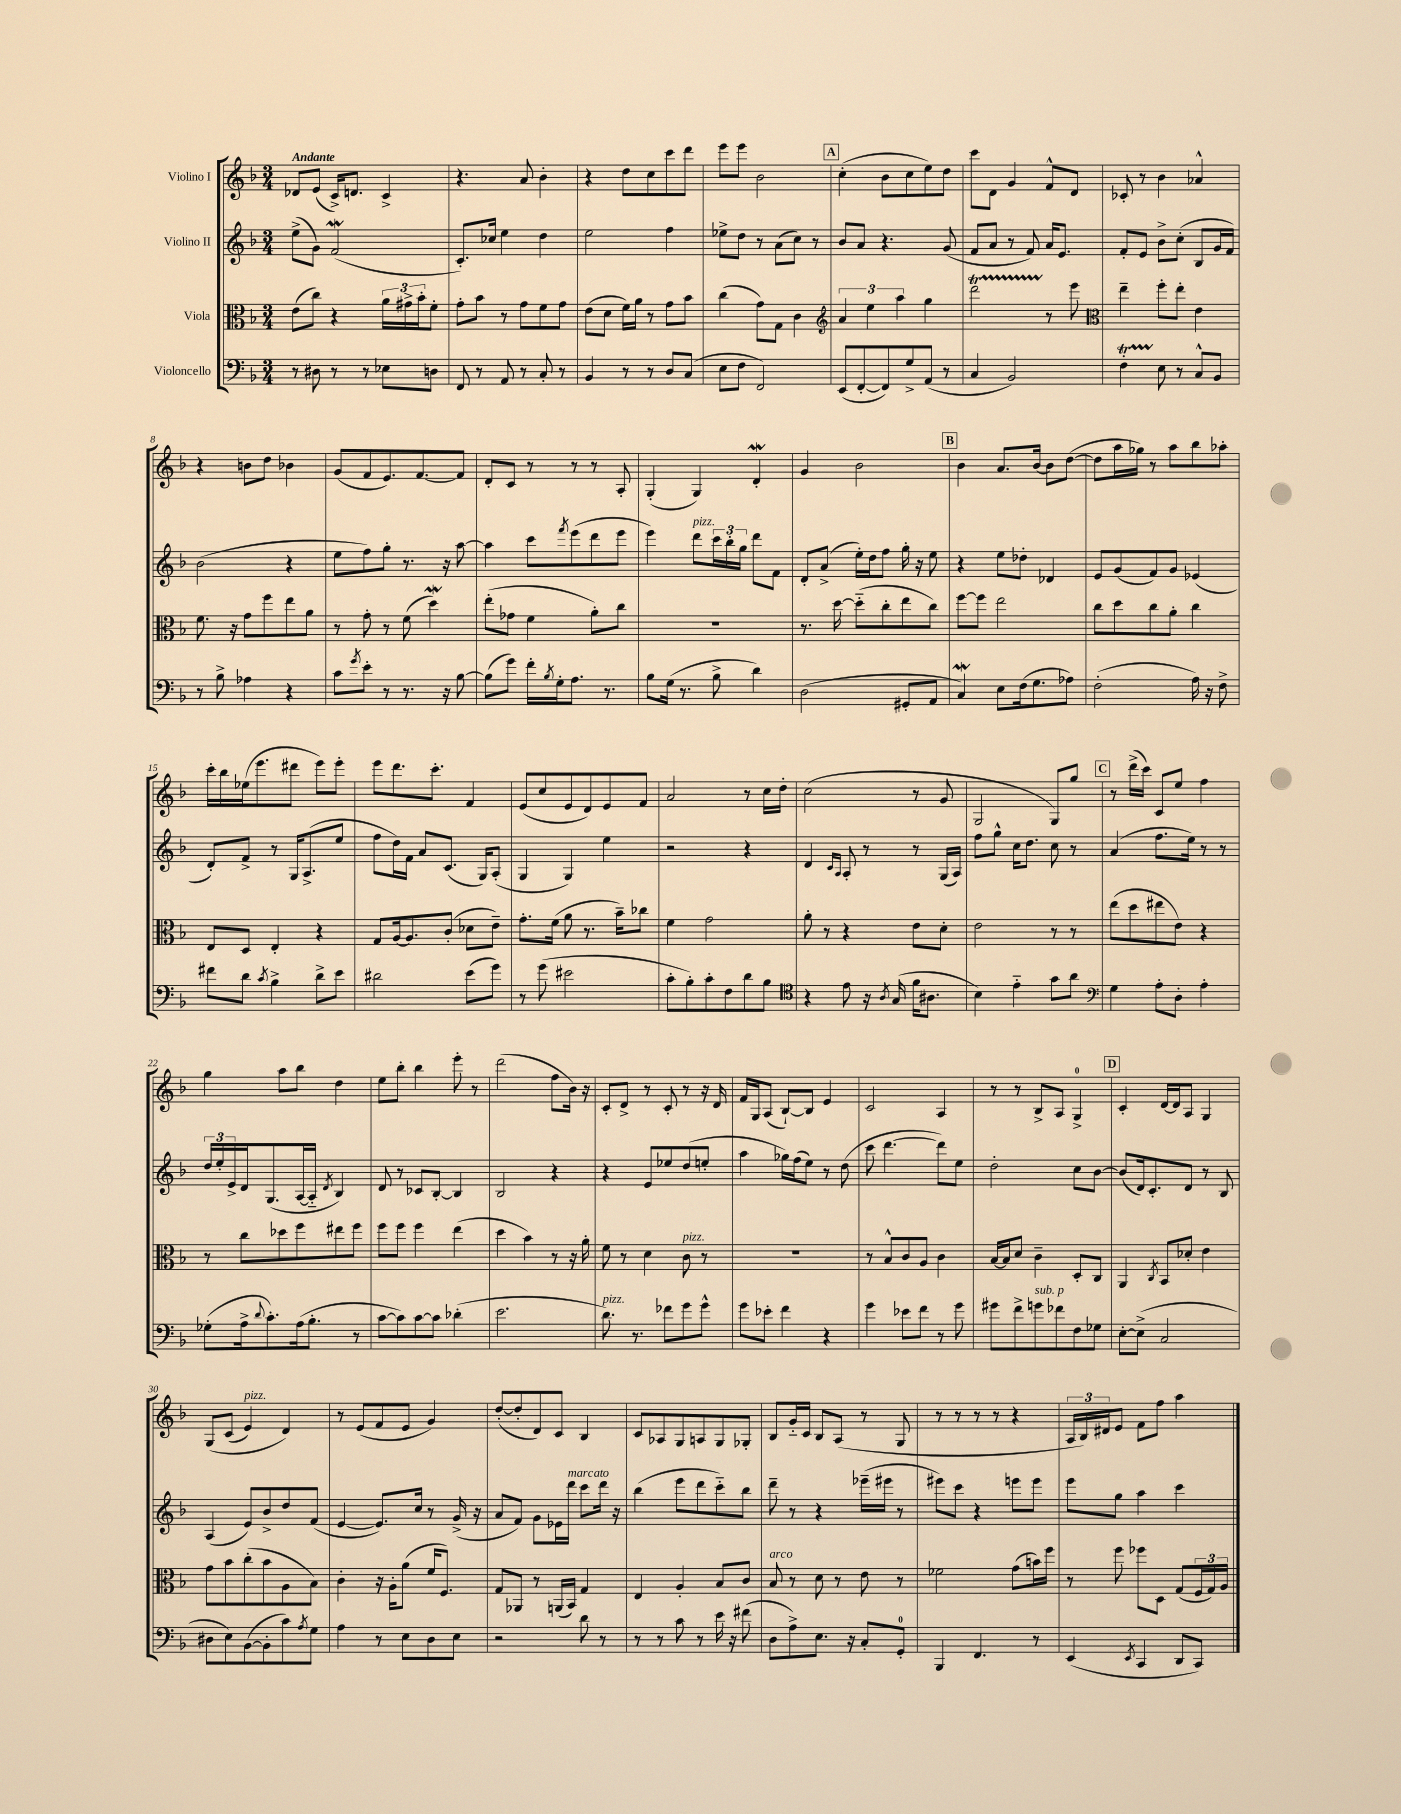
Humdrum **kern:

**kern	**kern	**kern	**kern
*part4	*part3	*part2	*part1
*staff4	*staff3	*staff2	*staff1
*I"Violoncello	*I"Viola	*I"Violino II	*I"Violino I
*clefF4	*clefC3	*clefG2	*clefG2
*k[b-]	*k[b-]	*k[b-]	*k[b-]
*M3/4	*M3/4	*M3/4	*M3/4
=1	=1	=1	=1
!	!	!	!LO:TX:a:B:t=Andante
8r	(8e\L	(8ee^\L	8d-X/L
8D#X\	8cc\J)	8g\J)	(8e/J
8r	4r	(2fw/	16c^/KL)
.	.	.	8.dn/J
8r	.	.	.
8E-X\L	24a\LL	.	4c^/
.	24g#X^\	.	.
.	24b-'\J	.	.
8Dn\J	8f'\J	.	.
=2	=2	=2	=2
8FF/	8g'\L	8.c'/L)	4.r
8r	8b-\J	.	.
.	.	16cc-X/Jk	.
8AA/	8r	4ee\	.
8r	8g\L	.	8a/
8C'/	8f\	4dd\	4b-'\
8r	8g\J	.	.
=3	=3	=3	=3
4BB-/	(8e\L	2ee\	4r
.	8d\J	.	.
8r	16f\LL)	.	8dd\L
.	16a\JJ	.	.
8r	8r	.	8cc\
8D/L	8g\L	4ff\	8ccc\
(8C/J	8b-\J	.	8ddd\J
=4	=4	=4	=4
8E\L	(4cc\	8ee-X^\L	8eee\L
8F\J	.	8dd\J	8eee\J
2FF/)	8g\L)	8r	2b-\
.	8G\J	(8a\L	.
.	4c\	8cc\J)	.
.	.	8r	.
!!LO:REH:place=s1:t=A
=5	=5	=5	=5
*	*clefG2	*	*
(8EE/L	6a/	8b-/L	(4cc'\
[8FF'/	.	8a/J	.
.	6ee\	.	.
8FF/])	.	4.r	8b-\L
.	6aa\	.	.
8G^/	.	.	8cc\
(8AA/J	4gg\	.	8ee\)
8r	.	(8g/	8dd\J
=6	=6	=6	=6
4C/	2dddT\	8f/L	8ccc\L
.	.	8a/J	8d\J
2BB-/)	.	8r	4g/
.	.	8f/)	.
.	8r	16a/KL	8f^^/L
.	.	8.e/J	.
.	8eee\	.	8d/J
=7	=7	=7	=7
*	*clefC3	*	*
4FT'\	4ee~\	8f'/L	8c-X'/
.	.	8e/J	8r
8E\	8ff'\L	8b-^\L	4b-\
8r	8ee'\J	(8cc'\J	.
8C^^/L	4e\	8B-/L	4a-X^^/
8BB-/J	.	16g/L	.
.	.	16f/JJ)	.
!!LO:LB:g=z
=8	=8	=8	=8
8r	8.f\	(2b-\	4r
8B-^\	.	.	.
.	16r	.	.
4A-X\	8g\L	.	8bn\L
.	8ff\	.	8dd\J
4r	8ee\	4r	4b-X\
.	8a\J	.	.
=9	=9	=9	=9
8c\L	8r	8ee\L	(8g/L
8qg/	.	.	.
8e'\J	8g'\	8ff\)	8f/
8r	8r	8gg'\J	8.e/)
8.r	(8f\	8.r	.
.	.	.	[8.f/
.	4ddW\)	.	.
16r	.	16r	.
[8B-\	.	[8aa\	8f/J]
=10	=10	=10	=10
(8B-\L]	(8ee'\L	4aa\]	8d'/L
8g\J)	8g-X\J	.	8c/J
16f'\LL	4f\	8ccc\L	8r
8qB-/	.	.	.
16G'\J	.	.	.
.	.	8qfff/	.
8.A\J	.	(8eee\	8r
.	8a'\L)	8ddd\	8r
8.r	.	.	.
.	8cc\J	8eee\J	8A'/
=11	=11	=11	=11
8B-\L	2.r	4eee\)	(4G'/
(16G\Jk	.	.	.
8.r	.	.	.
!	!	!LO:TX:a:i:t=pizz.	!
.	.	8ddd\L	4G/)
8B-^\	.	24ccc\L	.
.	.	24bb-'\	.
.	.	24gg\JJ	.
4d\)	.	8ddd\L	4dW'/
.	.	8f\J	.
=12	=12	=12	=12
(2D\	8.r	8d'/L	4g/
.	.	(8a^/J	.
.	[16dd\	.	.
.	(8dd\L]	16ee'\LL)	2b-\
.	.	16dd\J	.
.	8cc'\	8ff\J	.
8GG#X'/L	8ee\	16gg'\	.
.	.	16r	.
8AA/J	8cc\J)	8ee\	.
!!LO:REH:place=s1:t=B
=13	=13	=13	=13
4CW/)	[8ff\L	4r	4b-\
.	8ff\J]	.	.
8E\L	2ee\	8ee\L	8.a/L
(16F\k	.	8dd-X'\J	.
8.G\	.	.	[16b-/Jk
.	.	4d-X/	8b-\L]
8A-X\J)	.	.	([8dd\J
=14	=14	=14	=14
(2F'\	8cc\L	8e/L	8dd\L]
.	8dd\	(8g/	16aa\L
.	.	.	16gg-X\JJ)
.	8cc\	8f/)	8r
.	8a'\J	8g/J	8aa\L
16A\)	4cc\	(4e-X/	8bb-\
16r	.	.	.
8F^\	.	.	8aa-X'\J
!!LO:LB:g=z
=15	=15	=15	=15
8f#X\L	8E/L	8d'/L)	16ccc'\LL
.	.	.	16bb-\
8d\J	8D/J	8f^/J	(16ee-X\J
.	.	.	8.eee\
8qc/	.	.	.
4B-^\	4E'/	8r	.
.	.	16G/KL	8ddd#X\J
.	.	(8.A^/	.
8d^\L	4r	.	8eee\L)
8e\J	.	8ee/J	8eee'\J
=16	=16	=16	=16
2d#X\	8G/L	8ff\L	8eee\L
.	[16A/k	16dd\L)	8.ddd\
.	8.A/]	16f\JJ	.
.	.	8a/L	.
.	.	.	8.ccc'\J
.	(8c'/J	(8.c/J	.
(8e\L	8d-X\L	.	4f/
.	.	16G/KL)	.
8g\J)	8e~\J)	(8A'/J	.
=17	=17	=17	=17
8r	8.g'\L	4G/	(8e/L
(8g\	.	.	8cc/
.	(16f\Jk	.	.
2e#X\	8a\	4G/)	8e/
.	8.r	.	8d/)
.	.	4ee\	8e/
.	16b-~\KL)	.	.
.	8cc-X\J	.	8f/J
=18	=18	=18	=18
8c'\L	4f\	2r	2a/
8B-'\)	.	.	.
8c'\	2g\	.	.
8F\	.	.	.
8d\	.	4r	8r
8B-\J	.	.	16cc\LL
.	.	.	16dd'\JJ
=19	=19	=19	=19
*clefC4	*	*	*
4r	8a'\	4d/	(2cc\
.	8r	.	.
.	.	16qqc/LL	.
.	.	16qqA/JJ	.
8e\	4r	8A'/	.
16r	.	8r	.
8qA/	.	.	.
(16G/	.	.	.
16f\KL	8e\L	8r	8r
8.A#X\J	.	.	.
.	8d'\J	(16G/LL	8g/
.	.	16A/JJ)	.
=20	=20	=20	=20
4B-\)	2e\	8ff\L	2G/
.	.	8gg^^\J	.
4e\	.	16cc\KL	.
.	.	8.dd\J	.
8g\L	8r	8cc\	8G/L)
8a\J	8r	8r	8gg/J
!!LO:REH:place=s1:t=C
=21	=21	=21	=21
*clefF4	*	*	*
4G\	(8ee\L	(4a/	8r
.	8dd\	.	(16ddd^\LL
.	.	.	16ccc\JJ)
8A'\L	8ee#X\	8.ff\L	8c/L
8D'\J	8e\J)	.	8ee/J
.	.	16ee\Jk)	.
4A'\	4r	8r	4ff\
.	.	8r	.
!!LO:LB:g=z
=22	=22	=22	=22
(8G-X'\L	8r	24dd/LL	4gg\
.	.	24ee'/	.
.	.	24e^/	.
16A^\k	8cc\L	16d/J	.
8qqd/	.	.	.
8.c'\)	.	(8.G/	.
.	8dd-X\	.	8aa\L
(16A\k	8ff\	[16A/L	8bb-\J
8.B-'\J	.	16A/JJ]	.
.	.	8qd/	.
.	8ee#X\	4B-/)	4dd\
8r	8ff\J	.	.
=23	=23	=23	=23
[8c\L	8ff\L	8d/	8ee\L
8c\])	8ff\J	8r	8bb-'\J
[8c\	4ff\	8c-X/L	4bb-\
8c\J]	.	[8B-'/J	.
(4d-X'\	(4ee\	4B-/]	8eee'\
.	.	.	8r
=24	=24	=24	=24
2.e\	4dd\	2B-/	(2ddd\
.	4b-\)	.	.
.	8r	4r	8ff\L
.	16r	.	16b-\Jk)
.	16a'\	.	16r
=25	=25	=25	=25
!LO:TX:a:i:t=pizz.	!	!	!
8.d\)	8f\	4r	8c'/L
.	8r	.	8d^/J
8.r	.	.	.
.	4d\	8e/L	8r
8f-X\L	.	8ee-X/	8c'/
!	!LO:TX:a:i:t=pizz.	!	!
8g\	8c\	(8dd/	8r
8g^^\J	8r	8een'/J	16r
.	.	.	16d/
=26	=26	=26	=26
8g\L	2.r	4aa\	16f/LL
.	.	.	16G/J
8e-X'\J	.	.	(8A/J
4f\	.	16gg-X\LL)	[8B-`/L)
.	.	(16ff\J	.
.	.	8ee\J)	8B-/J]
4r	.	8r	4e/
.	.	(8dd\	.
=27	=27	=27	=27
4g\	8r	8ccc\	2c/
.	8B-^^/L	[4.ddd\	.
8e-X\L	8c/	.	.
8f\J	8A/J	.	.
8r	4c\	8ddd\L])	4A/
8g\	.	8ee\J	.
=28	=28	=28	=28
8g#X\L	[16B-/LL	2dd'\	8r
.	16B-/J]	.	.
8f^\	8d/J	.	8r
!LO:TX:a:i:t=sub. p	!	!	!
8gn\	4c~\	.	8B-^/L
8f-X\	.	.	8A/J
8F\	8D'/L	8cc\L	4G^/
8G-X\J	8C/J	[8b-\J	.
!!LO:REH:place=s1:t=D
=29	=29	=29	=29
[8E'\L	4AA/	(8b-/L]	4c'/
(8E^\J]	.	16d/k)	.
.	.	8.c'/	.
.	8qC/	.	.
2C/	8BB-/L	.	[16d/LL
.	.	.	16d/J]
.	8d-X'/J	8d/J	8A/J
.	4e\	8r	4G/
.	.	8B-/	.
!!LO:LB:g=z
=30	=30	=30	=30
8D#X\L	8g\L	(4A/	(8G/L
8E\)	8b-\	.	(8c/J
!	!	!	!LO:TX:a:i:t=pizz.
([8BB-\	(8cc'\	8e/L)	4e/)
8BB-'\]	8b-\	8b-^/	.
8c\)	8A\	8dd/	4d/)
8qA/	.	.	.
8G\J	8B-\J)	(8f/J	.
=31	=31	=31	=31
4A\	4c'\	[4e/	8r
.	.	.	(8e/L
8r	16r	8.e/L])	8f/
.	16A'\KL	.	.
8E\L	(8a\J	.	8e/J
.	.	16cc/Jk	.
8D\	16f/KL	8r	4g/)
.	8.F/J)	.	.
8E\J	.	(16g^/	.
.	.	16r	.
=32	=32	=32	=32
2r	8G/L	8a/L	([8dd'/L
.	8AA-X/J	8f/J)	8dd'/]
.	8r	8g\L	8d/)
.	(16AAn/LL	16e-X\L	8c/J
!	!	!LO:TX:a:i:t=marcato	!
.	16BB-/JJ)	16ddd\JJ	.
8d\	4G/	8ccc\L	4B-/
8r	.	16ddd\Jk	.
.	.	16r	.
=33	=33	=33	=33
8r	4E/	(4bb-\	8c/L
8r	.	.	8A-X/
8c\	4A'/	8eee\L	8G/
8r	.	8ddd\	8An/
16e\	8B-/L	8ccc\)	8G/
16r	.	.	.
(8f#X\	8c/J	8bb-\J	8G-X'/J
=34	=34	=34	=34
!	!LO:TX:a:i:t=arco	!	!
8D\L	8B-/	8ddd~\	8B-/L
8A^\)	8r	8r	16g/L
.	.	.	16c/JJ
8.E\J	8d\	4r	8B-/L
.	8r	.	(8A/J
16r	.	.	.
8C'/L	8e\	(16eee-X~\LL	8r
.	.	16eee#X\JJ	.
8GG'/J	8r	8r	8G/
=35	=35	=35	=35
4BBB-/	2f-X\	8eee#X\L)	8r
.	.	8ccc\J	8r
4.FF/	.	4r	8r
.	.	.	8r
.	(8g\L	8eeen\L	4r
8r	16bn\L)	8eee\J	.
.	16ff\JJ	.	.
=36	=36	=36	=36
(4EE/	8r	8eee\L	24A/LL
.	.	.	24B-/)
.	.	.	24d#X/J
.	8ff\	8gg\J	8e/J
8qEE/	.	.	.
4CC/	8ff-X\L	4aa\	8f\L
.	8D\J	.	8ff\J
8DD/L	(8G/L	4ccc\	4aa\
8CC/J)	24F/L	.	.
.	24G/)	.	.
.	24A/JJ	.	.
==	==	==	==
*-	*-	*-	*-
